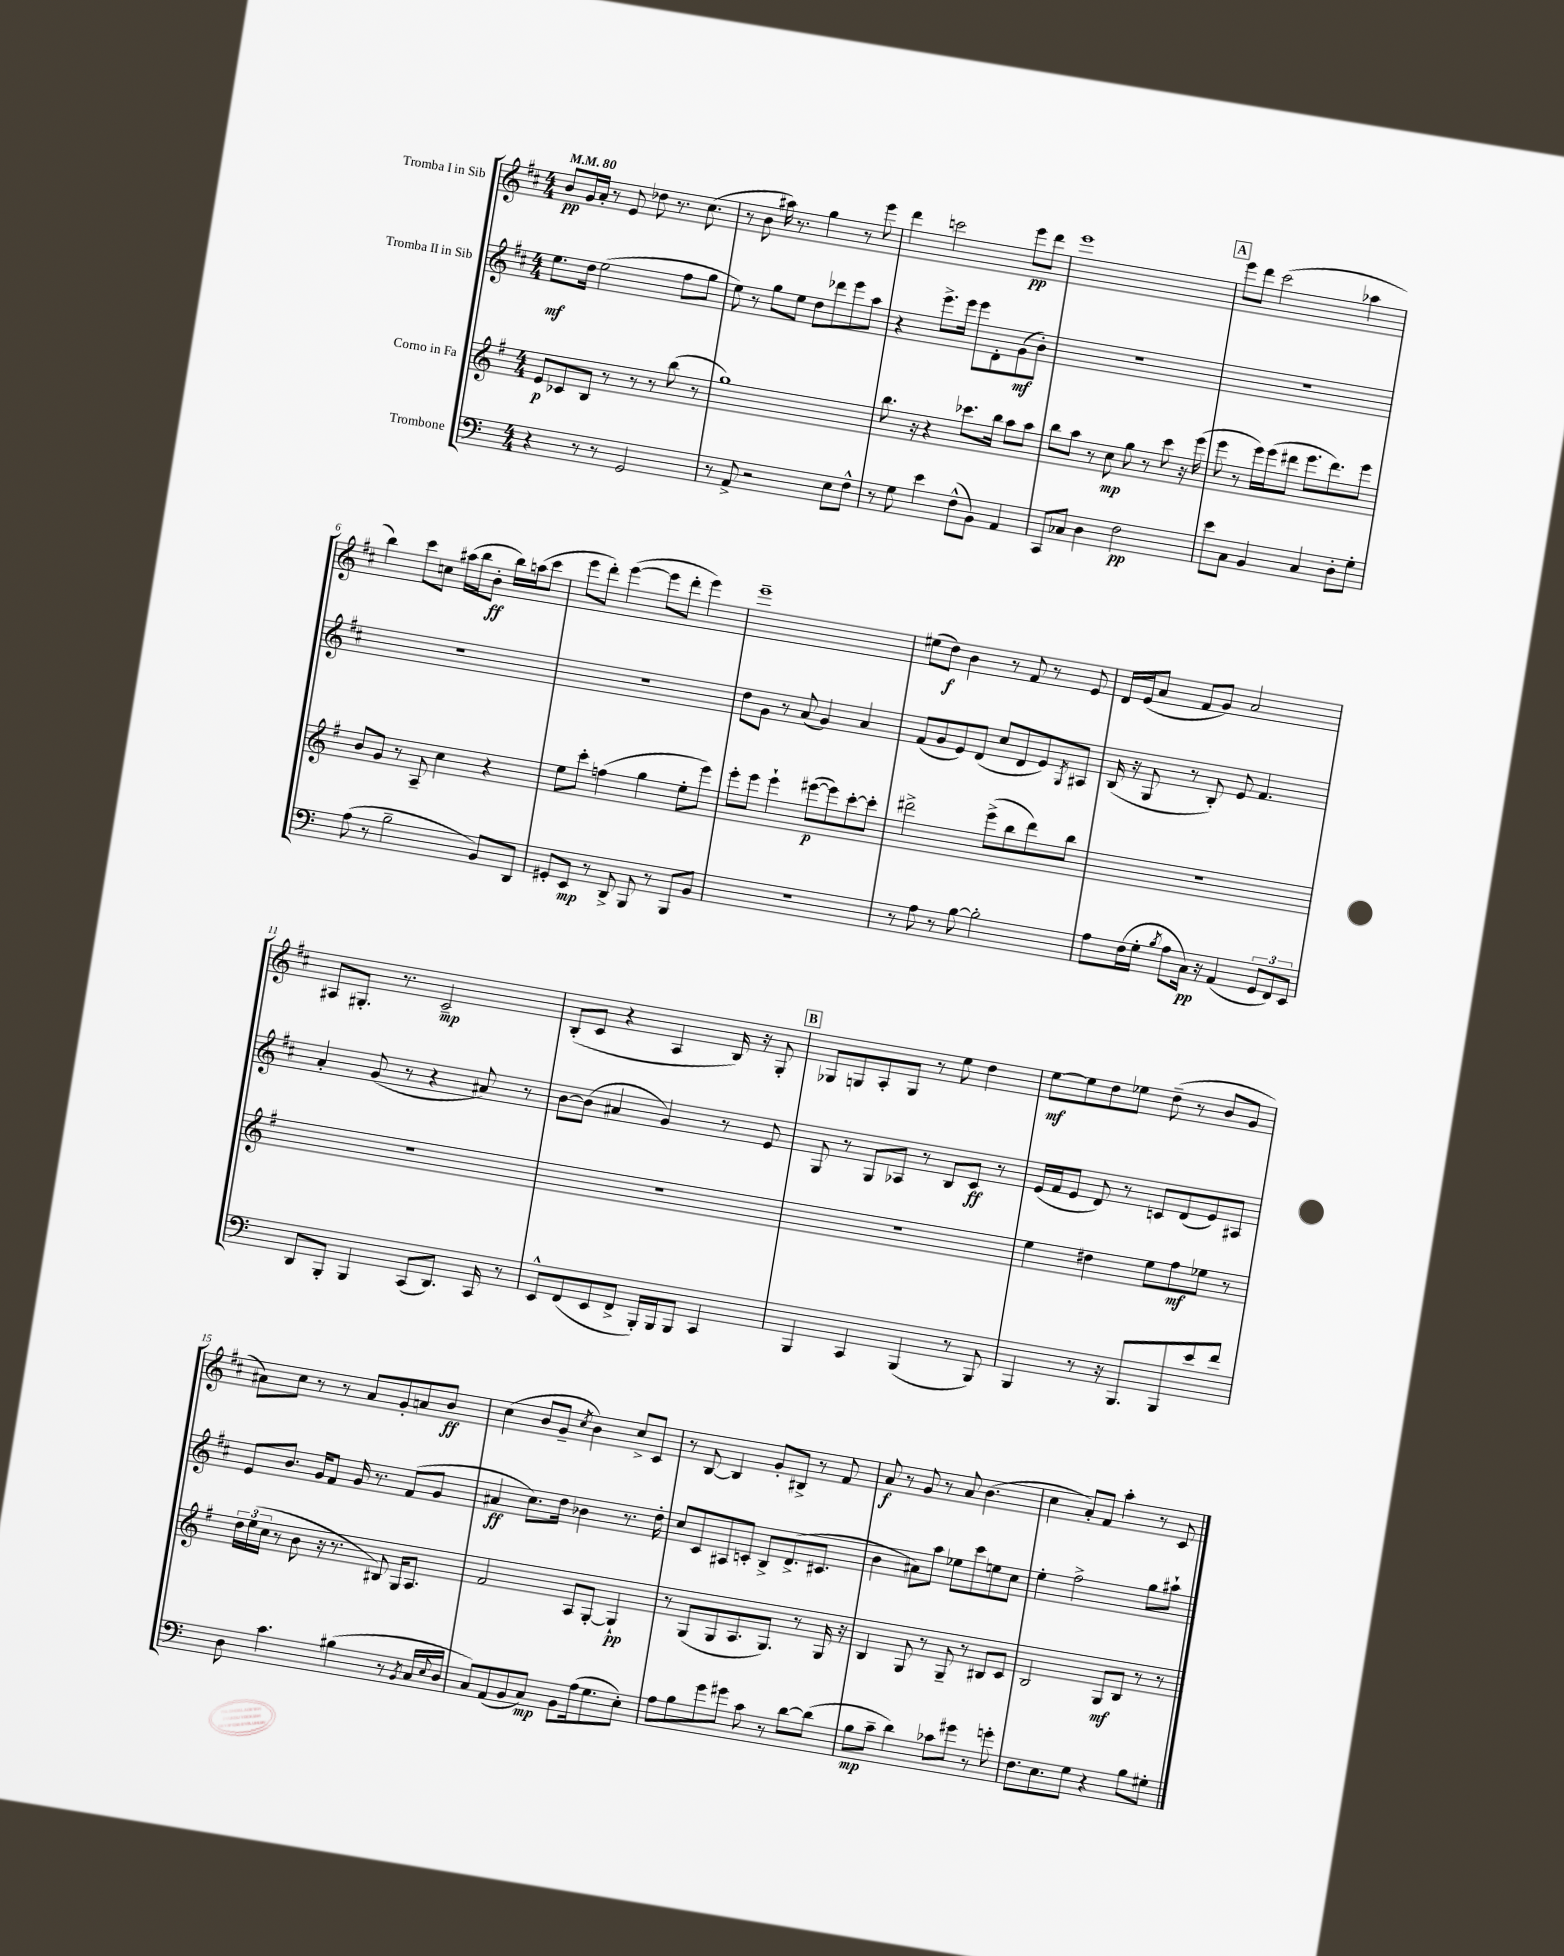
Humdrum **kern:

**kern	**kern	**kern	**kern
*staff4	*staff3	*staff2	*staff1
*clefF4	*clefG2	*clefG2	*clefG2
*k[]	*k[f#]	*k[f#c#]	*k[f#c#]
*M4/4	*M4/4	*M4/4	*M4/4
*MM80	*MM80	*MM80	*MM80
4r	8e/L	8.ee\L	8b/L
.	8c-/	.	16g/L
.	.	16dd\Jk	16a'/JJ
8r	8B/J	(2ee\	8r
8r	8r	.	8e/
2GG/	8r	.	8dd-\
.	8r	.	8.r
.	(8bb\	8ff#\L	.
.	.	.	(8.cc#\
.	8r	8gg\J	.
=	=	=	=
8r	1gg)	8ee\)	8r
8AA^/	.	8r	8b\
2r	.	8gg\L	16aa#\)
.	.	.	8.r
.	.	8ee\J	.
.	.	8dd\L	4gg\
.	.	8ddd-\	.
8E\L	.	8eee\	8r
8F^^\J	.	8aa\J	8eee\
=	=	=	=
8r	8.bb\	4r	4ddd\
8G\	.	.	.
.	16r	.	.
4e\	4r	8.eee^\L	2ccc\
.	.	16eee\Jk	.
(8F^^\L	8.ccc-\L	8eee\L	.
8BB\J)	.	8d'\	.
.	16bb\Jk	.	.
4AA/	8aa\L	(8g\	8eee\L
.	8aa\J	8b'\J)	8ddd\J
=	=	=	=
8CC/L	8bb\L	1r	1eee
8C-/J	8aa\J	.	.
4D\	8r	.	.
.	8cc\	.	.
2F\	8gg\	.	.
.	8r	.	.
.	8ccc\	.	.
.	16r	.	.
.	(16eee\	.	.
=	=	=	=
8e\L	8eee\	1r	8eee\L
8C\J	8r	.	8ddd\J
4BB/	16eee\LL)	.	(2ccc#\
.	(16eee\J	.	.
.	8ddd#\J	.	.
4C/	8.eee\L	.	.
.	8.ddd#\)	.	.
8D'\L	.	.	4aa-\
8G'\J	8eee\J	.	.
=	=	=	=
(8A\	8b/L	1r	4bb\)
8r	8g/J	.	.
2B~\	8r	.	8ccc#\L
.	8A~/	.	8cc\J
.	4cc\	.	(16aa#\LL
.	.	.	16bb\J
.	.	.	8b'\J
8BB/L)	4r	.	16bb\LL)
.	.	.	(16aa\J
8DD/J	.	.	8ccc#\J
=	=	=	=
8GG#'/L	8ee\L	1r	8eee\L
8EE/J	8ccc'\J	.	8ddd'\J)
8r	(4ff\	.	([4eee\
8DD^/	.	.	.
8BBB/	4gg\	.	8eee\]L
8r	.	.	8ddd'\J
8BBB/L	8ee'\L	.	4eee\)
8BB/J	8eee\J)	.	.
=	=	=	=
1r	8eee'\L	8dd\L	1eee~
.	8eee\J	8g\J	.
.	4eee`\	8r	.
.	.	(8a/	.
.	([8eee#\L	4g/)	.
.	8eee#\])	.	.
.	[8ccc'\	4a/	.
.	8ccc'\]J	.	.
=	=	=	=
8r	2ddd#^\	(8f#/L	(8ee#\L
8A\	.	8g/	8dd\J)
8r	.	8e/)	4b\
[8B\	.	(8d/J	.
2B'\]	(8eee^\L	8cc#/L	8r
.	8bb\	8d/	8f#/
.	8ddd#\)	8e/)	8r
.	.	8qG/	.
.	8bb\J	8A#/J	8e/
=	=	=	=
8A\L	1r	(16B/	16d/LL
.	.	16r	(16e/J
(16F\L	.	8G/	8a/J
16G'\JJ	.	.	.
8qB/	.	.	.
8A\L	.	8r	8f#/L
16C\Jk)	.	8B'/)	8g/J)
16r	.	.	.
(4AA/	.	8e/	2a/
.	.	4.f#/	.
12GG/L	.	.	.
12FF/)	.	.	.
12EE/J	.	.	.
=	=	=	=
8DD/L	1r	4a'/	8A#/L
8BBB'/J	.	.	8.G#'/J
4BBB/	.	(8g/	.
.	.	.	8.r
.	.	8r	.
(8CC/L	.	4r	2c#~/
8.DD/J)	.	.	.
.	.	8a#/)	.
16CC/	.	.	.
8r	.	8r	.
=	=	=	=
8EE^^/L	1r	[8b\L	(8B'/L
(8FF/	.	(8b\]J	8c#/J
8EE/	.	4a#/	4r
8FF^/J	.	.	.
16BBB'/LL)	.	4g/)	4A/
16BBB/J	.	.	.
8BBB/J	.	.	.
4CC/	.	8r	16B/)
.	.	.	16r
.	.	8e/	8G'/
=	=	=	=
4BBB/	1r	8G/	8G-/L
.	.	8r	8G/
4CC/	.	8G/L	8A'/
.	.	8A-/J	8G/J
(4BBB/	.	8r	8r
.	.	8B/L	8ee\
8r	.	8c#/J	4dd\
8BBB/)	.	8r	.
=	=	=	=
4BBB/	4ee\	(16e/LL	[8ee\L
.	.	16f#/J	.
.	.	8e/J	8ee\]
8r	4dd#\	8d/)	8dd\
16r	.	8r	8ee-\J
8.BBB/L	.	.	.
.	8ee\L	8c/L	(8dd~\
8BBB/	8ff#\	(8d/	8r
8e/	8ee-\J	8e/)	8b/L
8f/J	8r	8A#/J	8g/J
=	=	=	=
8D\	24dd\LL	8e/L	8a#\L)
.	(24ee\	.	.
.	24cc\JJ	.	.
4.c\	8r	8.b/J	8cc#\J
.	8b\	.	8r
.	.	16g/LK	.
.	16r	8f#/J	8r
.	8.r	.	.
(4B#\	.	16g/	8a#/L
.	.	8.r	.
.	8B#/)	.	8g'/
8r	16G/LK	(8f#/L	8a/
.	8.A/J	.	.
8qBB/	.	.	.
16C/LL	.	8g/J	8b/J
8qqE/	.	.	.
16D/JJ	.	.	.
=	=	=	=
8C/L)	2f#/	4a#/	(4cc#\
(8AA/	.	.	.
8BB/	.	8.cc#\L)	8b/L
8C/J)	.	.	8g~/J
.	.	16dd\Jk	.
.	.	.	8qcc#/
8BB\L	8A/L	4b-\	4b\)
(16A\k	[8G'/J	.	.
8.G\	.	.	.
.	4G`/]	8.r	8cc#^/L
8E'\J)	.	.	8c#/J
.	.	16dd'\	.
=	=	=	=
8A\L	8r	8cc#/L	8r
8B\	(8G/L	8c#/	[8B/
8g\	8G/	8A#/	4B/]
8g#\J	8.A/	8c'/J	.
8c\	.	8B^/L	8g'/L
.	8.G/J)	.	.
8r	.	(8.d^/	8B#^/J
[8d\L	8r	.	8r
.	.	8.c#/J	.
(8d\]J	16G/	.	8f#/
.	16r	.	.
=	=	=	=
8B\L	4B/	4b\	8a/
8c~\J	.	.	8r
4d\)	8G/	8a#\L)	8g/
.	8r	8aa\J	8r
8c-\L	8G~/	8ee-\L	8a/
8g#\J	8r	8ccc#\	(4.b\
8r	8B#/L	8ee\	.
8g'\	8c/J	8cc#\J	.
=	=	=	=
8.F\L	2B/	4ee'\	4cc#\
8.E\	.	.	.
.	.	2ff#^\	8a'/L)
8G\J	.	.	8f#/J
4r	8G/L	.	4aa'\
.	8B/J	.	.
8B\L	8r	8gg\L	8r
8G#'\J	8r	8aa#`\J	8c#/
==	==	==	==
*-	*-	*-	*-
